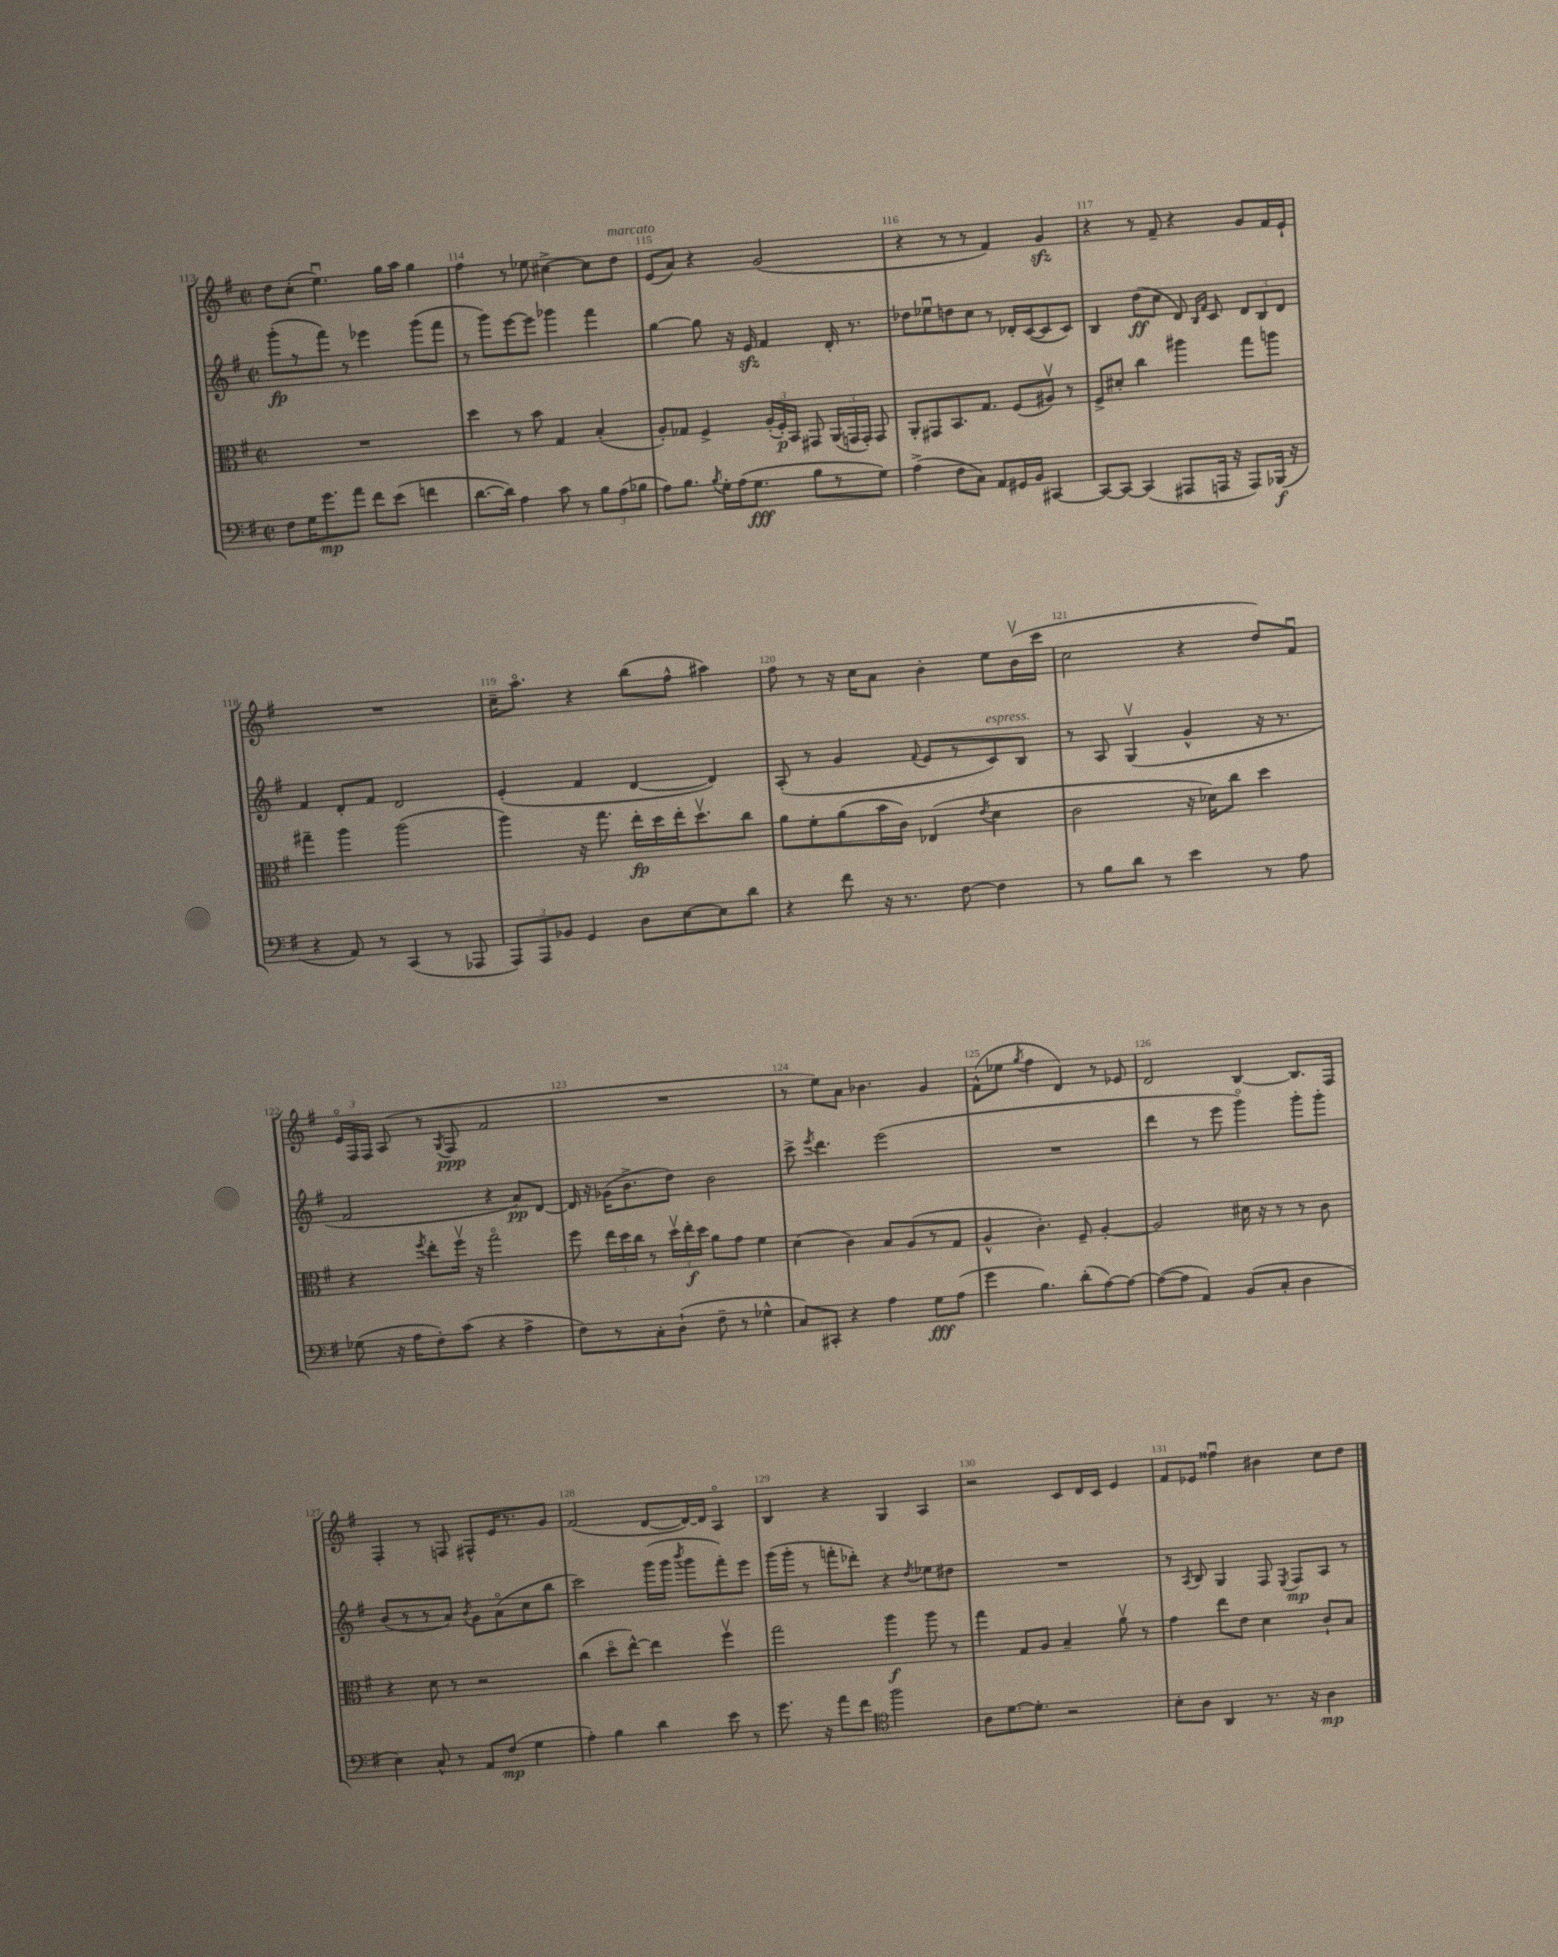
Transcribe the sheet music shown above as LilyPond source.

<<
\new StaffGroup <<
\new Staff = "s0" {
    \clef treble \key g \major \defaultTimeSignature \time 2/2
    \autoBeamOff d''8[ c''8]-.( e''4.\downbow) g''16[ a''16] g''4 |
    fis''4 r8 ees''8 cis''4~-> cis''8[ d''8]^\markup { \italic "marcato" } |
    e'8[( a'8]) r4 g'2( |
    r4 r8 r8 fis'4) g'4\sfz |
    r4 r8 fis'8-- r4 g'8[ fis'16 e'16]-! |
    R1 |
    c''16[-- a''8.]\flageolet r4 b''8[( fis''8]-^ ais''4) |
    fis''8 r8 r16 c''16[ a'8] b'4-. e''8[ b'16\upbow( c'''16] |
    c''2 r4 d''8[) fis'8]\downbow |
    \tuplet 3/2 { e'16[\flageolet fis16 fis16] } a8( r8 \acciaccatura { g8 } fis8\ppp fis'2 |
    R1 |
    r8 e''8[) a'8] bes'4. g'4 |
    fis'8[-^( ees''8] \acciaccatura { g''8 } fis''4 d'4) r8 ees'8 |
    d'2 b4~ b8.[ fis16] |
    fis4-. r8 f8 fis8[-^ e'16 r8. g'8] |
    fis'2( d'8[~ d'16~) d'16] a4\flageolet |
    b4 r4 g4 a4 |
    r2 c'8[ d'16 c'16] e'4 |
    fis'8[ ees'8] fisis''4\downbow bis'4 c''8[ d''8] \bar "|." |
}
\new Staff = "s1" {
    \clef treble \key g \major \defaultTimeSignature \time 2/2
    \autoBeamOff g'''8[-.\fp( r8 fis'''8]) r8 ees'''4 g'''8[( fis'''8] |
    r8 g'''8[) e'''8~ e'''8] ges'''4 fis'''4 |
    g''4~ g''8 r16 e'16\sfz fis'4 d'16-. r8. |
    des''8[ ees''8\downbow d''8 c''8] r8 des'16[-. c'16~( c'8 c'8]) |
    b4 d''8[\ff( c''8] d'8) \grace { b16[ fis'16] } c'8 \tuplet 3/2 { d'8[ b8 d'8] } |
    fis'4 d'8[-. fis'8] d'2 |
    e'4-.( fis'4 d'4~ d'4) |
    a8-.( r8 g'4 \appoggiatura { fis'8 } e'8[ r8 c'8^\markup { \italic "espress." }) b8] |
    r8 a8 g4\upbow( g'4-^ r16 r8. |
    fis'2 r4 a'8[\pp) d'8]~ |
    d'16 r16 ges'16[( b'8.-> d''8]) b'2 |
    c'''8-> \acciaccatura { e'''8 } d'''4. e'''2( |
    R1 |
    d'''4 r8 e'''8 g'''4\flageolet) g'''8[-. g'''8]-. |
    b'8[( r8 r8 a'8]) \acciaccatura { b'8 } g'8[ a'8\flageolet( c''8 b''8] |
    c'''2) g'''16[( g'''16] \acciaccatura { b'''8 } g'''8[ fis'''8-.) e'''8] |
    g'''16[( g'''16]-. r8 f'''8[-. des'''8]-.) r4 \acciaccatura { d''8 } ees''8[ dis''8] |
    R1 |
    r8 \acciaccatura { a8 } b8 g4 fis8 \acciaccatura { e8 } fis8[\mp a8] r8 \bar "|." |
}
\new Staff = "s2" {
    \clef alto \key g \major \defaultTimeSignature \time 2/2
    \autoBeamOff R1 |
    d''4 r8 b'8 g4 b4-.( |
    a8[-.) ges8] fis4-> \tuplet 3/2 { a16[-.( fis16-.\p) b,16] } gis,8 \tuplet 3/2 { a,16[( g,16 g,16]-.) } g,8 |
    a,8[-. gis,8 b,8. g8.] fis8[( ais8]\upbow) r8 |
    fis8[-> dis'8]-. c''4 ais''4 g''8[ a''8] |
    gis''4-- a''4 a''2( |
    a''4) r16 g''8. e''16[-.\fp d''16 e''16-. d''8.\upbow c''8] |
    a'8[ fis'8-. a'8( b'16 c'16]) ees4( \acciaccatura { e'8 } d'4 |
    c'2 r16 des'16[) c''8] d''4 |
    r4 \acciaccatura { fis''8 } e''8[-. fis''16]\upbow r16 g''2\flageolet |
    fis''8 \tuplet 3/2 { e''16[ d''16 c''16] } r8 \tuplet 3/2 { d''16[\upbow e''16-.\f d''16] } a'8[ g'8] fis'4 |
    d'4( c'4) b8[ a8( r8 g8] |
    a4-^ c'4.-.) fis8-- a4~-. |
    a2 dis'16 r16 r8 r8 c'8 |
    r4 d'8 r8 r2 |
    c''4( d''8[\flageolet e''8]~-^) e''4 fis''4\upbow |
    g''2 a''4\f a''8 r8 |
    g''4 g8[ a8] b4-- a'8\upbow r8 |
    g'4 e''8[ e'8] d'4 c'8[-! b8] \bar "|." |
}
\new Staff = "s3" {
    \clef bass \key g \major \defaultTimeSignature \time 2/2
    \autoBeamOff fis8[ g16 g'8.\mp a'8] fis'8[ e'8]( f'4 |
    d'8.[~ d'16]) a4 c'8 r8 \tuplet 3/2 { b8[ a8( bes8] } |
    a8[) b8.] \acciaccatura { b8 } g16[-. a16( g8.]\fff b8[ r8 g8]) |
    a4->( fis8[ c8]) a,8[ gis,16 b,16] cis,4~ |
    cis,8[~ cis,8]~ cis,4( ais,,8[ a,,16] r16 a,,8[) bes,,16]\f( r16 |
    r4 a,8) r8 c,4( r8 aes,,8 |
    \tuplet 3/2 { a,,8[) a,,8 bes,8] } g,4 d8[ e8~ e8 d'8] |
    r4 fis'8 r16 r8. fis8~ fis4 |
    r8 b8[ d'8] r8 e'4 r8 a8 |
    ges8( r16 a16[ fis8-.) c'8]( r4 a4-> |
    fis8[) r8 c8-. d8]-!( fis8-- r8 ges4-^ |
    c8[) cis,8]-. r4 a4 g8[\fff a8]( |
    g'4 b4.) d'8[-.( a8~) a8]~ |
    a8[~( a8] a,4) b,8[( c8]-. d4 |
    e4) c8-^ r8 a,8[ fis8]\mp( g4 |
    a4-.) b4 d'4 e'8 r8 |
    g'8. r16 a'8[ fis'8] \clef tenor fis''2 |
    a8[ d'8.~ d'8.]-. r2 |
    b8[-. a8] a,4 r8. r16 a4\mp \bar "|." |
}
>>
>>
\layout { \context { \Score currentBarNumber = #113 \override BarNumber.break-visibility = ##(#f #t #t) barNumberVisibility = #all-bar-numbers-visible } }
